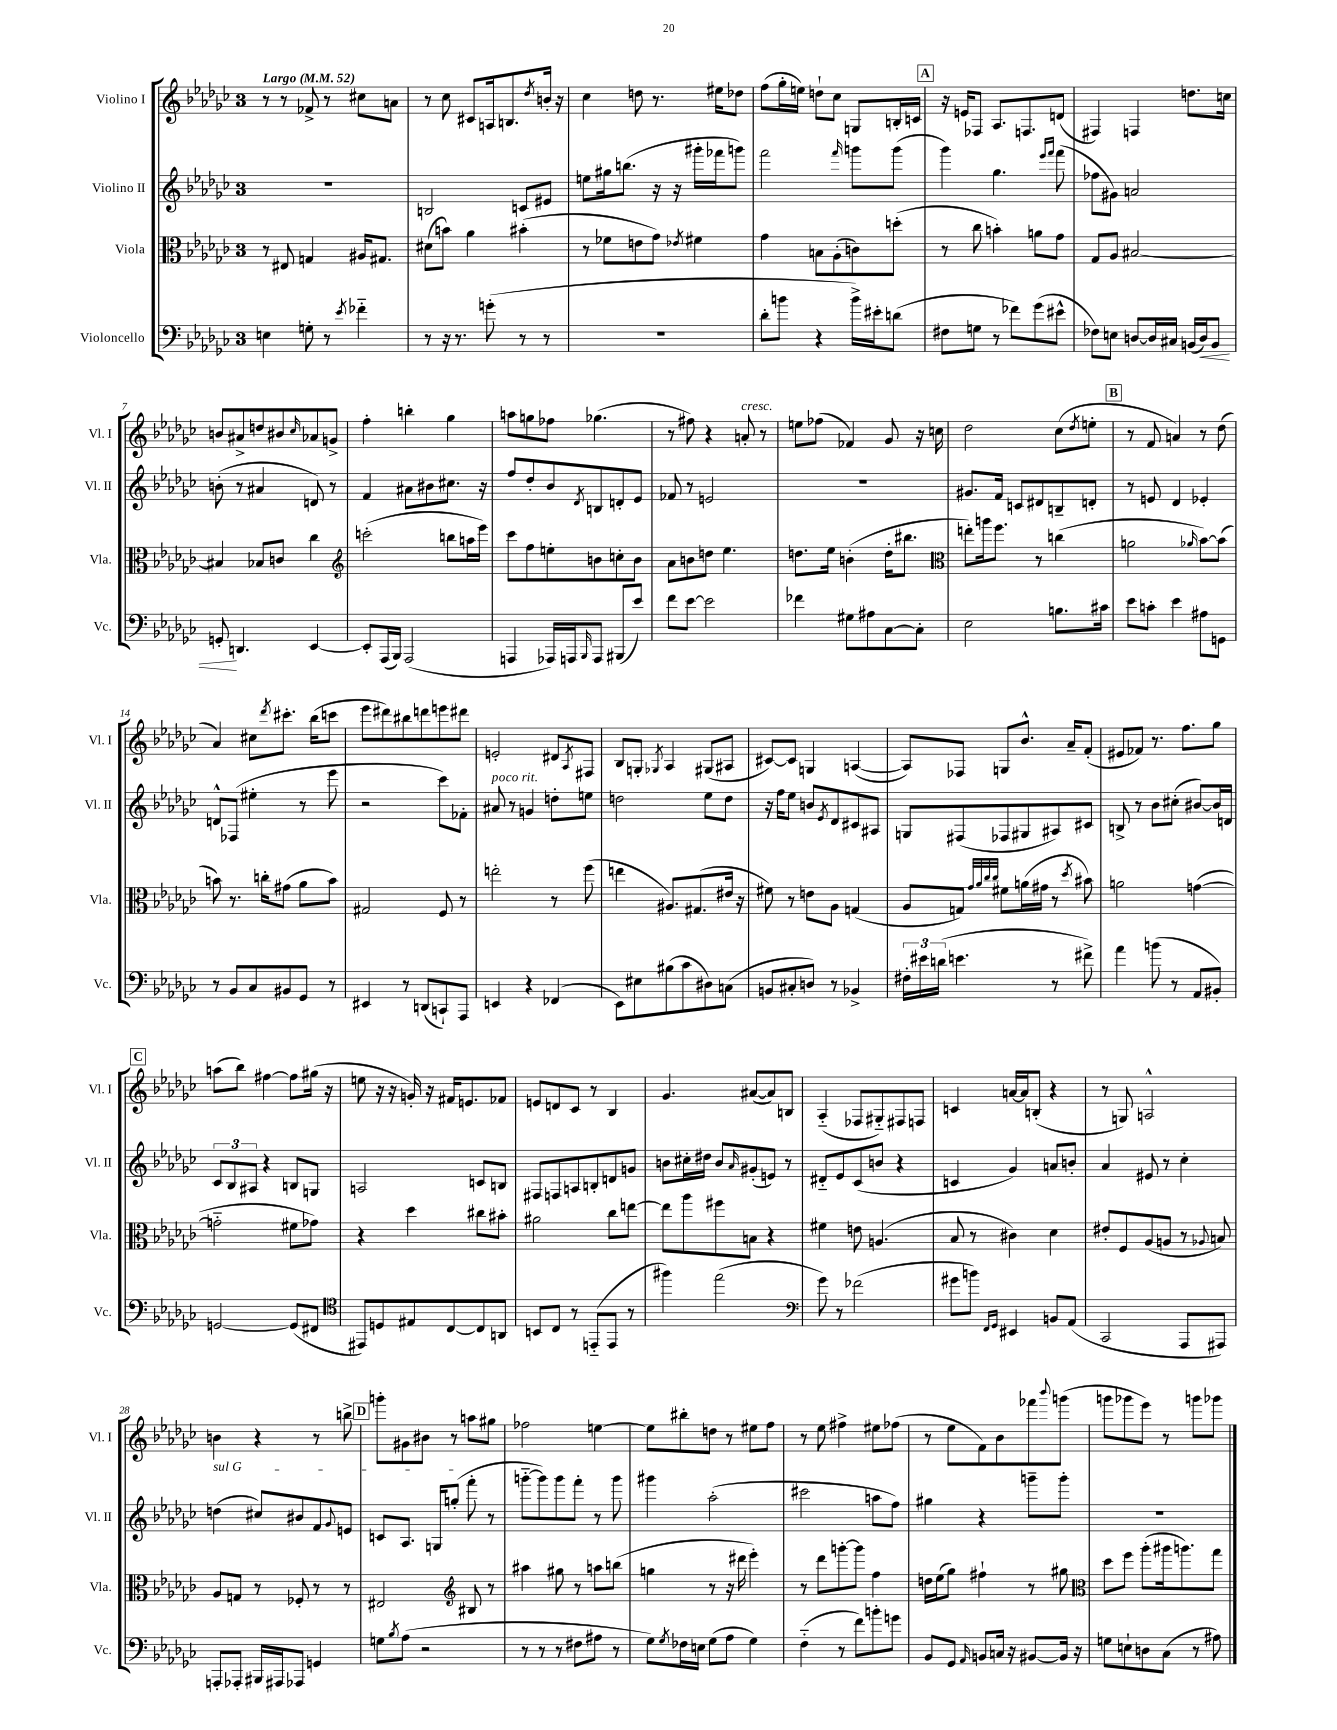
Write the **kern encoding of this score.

**kern	**kern	**kern	**kern
*staff4	*staff3	*staff2	*staff1
*clefF4	*clefC3	*clefG2	*clefG2
*k[b-e-a-d-g-c-]	*k[b-e-a-d-g-c-]	*k[b-e-a-d-g-c-]	*k[b-e-a-d-g-c-]
*M3/4	*M3/4	*M3/4	*M3/4
*MM52	*MM52	*MM52	*MM52
4E	8r	2.r	8r
.	8E#	.	8r
8G'	4G	.	8f-^
8r	.	.	8r
8qe-	.	.	.
4f-'~	16A#	.	8cc#
.	8.G#	.	.
.	.	.	8a
=	=	=	=
8r	(8d#	2B	8r
16r	8b)	.	8cc-
8.r	.	.	.
.	4a-	.	8c#
(8g'	.	.	16A
.	.	.	8.B
8r	(4b#'	8c	.
.	.	.	8qdd-
8r	.	8e#	16b'
.	.	.	16r
=	=	=	=
2.r	8r	8ee	4cc-
.	8f-	16gg#	.
.	.	(8.bb	.
.	8e	.	8dd
.	8g-)	16r	8.r
.	.	16r	.
.	8qe-	.	.
.	4f#	16ggg#'	.
.	.	16fff-	16ee#
.	.	8ggg)	8dd-
=	=	=	=
8d-'	4g-	2fff	(8ff
8b	.	.	16gg-'
.	.	.	16ee)
4r	8B	.	8dd`
.	(8A-'	.	8cc-
.	.	16qqfff	.
16b^)	8c)	8ggg	8G
16e#'	.	.	.
(8d	(8dd'	(8ggg	16B'
.	.	.	16c
=	=	=	=
8F#	8r	4ggg-)	16r
.	.	.	16e
8G	8cc-	.	8F-
8r	4b')	4.gg-	8.A-
8f-)	.	.	.
.	.	.	8.F
(8g-	8a	.	.
.	.	16qqeee-	.
.	.	16qqfff	.
8e#^^	8g-	(8fff	(8d
=	=	=	=
8F-)	8G-	8ff-	4F#)
8E	8A-	8g#)	.
[8D	[2B#	2a	4F
16D]	.	.	.
16C#	.	.	.
(16BB	.	.	8.dd
16D)	.	.	.
8BB	.	.	.
.	.	.	16cc
=	=	=	=
8GG'	4B#]	(8b'	8b
4.DD	.	8r	8a#^
.	8B-	4a#	8dd
.	8c	.	8b#
.	.	.	16qqcc-
[4EE-	4cc-	8d)	8a-
.	.	8r	8g^
=	=	=	=
*	*clefG2	*	*
8EE-']	(2ccc'	4f	4ff'
(16AAA-	.	.	.
16BBB-)	.	.	.
(2AAA-	.	8a#	4bb'
.	.	8b#	.
.	8bb	8.cc#	4gg-
.	16aa	.	.
.	16eee-)	16r	.
=	=	=	=
4AAA	8ccc-	8ff	8aa
.	8ff	8dd-'	8gg
16AAA-)	8ee'	8b-	8ff-
16AAA	.	.	.
16qqBBB-	.	8qd-	.
8AAA	8b	8B	(4.gg-
(8BBB#	8cc'	8d'	.
8e-)	8b	8e-	.
=	=	=	=
8f	8a-	8f-	8r
[8e-	8b	8r	8ff#)
2e-]	8dd	2e	4r
.	4.ee-	.	.
.	.	.	8a'
.	.	.	8r
=	=	=	=
4f-	8.dd	2.r	8ee
.	.	.	(8ff-
.	16ee-	.	.
8G#	(4b'	.	4f-)
8A#	.	.	.
[8C-	16dd'	.	8g-
.	8.bb#	.	.
8C-']	.	.	16r
.	.	.	16cc
=	=	=	=
*	*clefC3	*	*
2E-	8ee')	8.g#	2dd-
.	16aa	.	.
.	8.ff	16f	.
.	.	8c	.
.	8r	8d#	.
8.B	(4cc	8B~	(8cc-
.	.	.	8qdd-
.	.	8d'	8ee'
16c#	.	.	.
=	=	=	=
8e-	2a	8r	8r
8c'	.	8e	8f
4e-	.	4d-	4a)
.	16qqa-	.	.
8A#	[8b-)	4e-'	8r
8GG	(8b-]	.	(8dd-
=	=	=	=
8r	8b)	8d^^	4a-)
8BB-	8.r	(8F-	.
8C-	.	4ee#'	8cc#
.	16cc'	.	.
.	.	.	8qddd-
8BB#	(8g#	.	8.ccc#'
8GG-	8a-	8r	.
.	.	.	(16bb-
8r	8b)	8eee-	8ccc
=	=	=	=
4EE#	2G#	2r	8eee-
.	.	.	8ddd#)
8r	.	.	8bb#
(8DD	.	.	8ddd
8CC`)	8F	8ccc-)	8eee
8AAA-	8r	8f-'	8ddd#
=	=	=	=
4EE	2ee'	8a#	2e'
.	.	8r	.
4r	.	4g	.
(4FF-	8r	8dd'	8d#
.	.	.	8qA-
.	(8ff	8ee	8F#
=	=	=	=
8EE-)	4ee	2dd	8B-
8E#	.	.	8G'
.	.	.	8qG-
(8B#	8.A#)	.	4A-
8c-	.	.	.
.	(8.G#	.	.
8D#)	.	8ee-	(8G#
(8C	16e#	8dd	8A#
.	16r	.	.
=	=	=	=
8BB	8f#)	16r	[8c#)
.	.	16ff	.
8C#'	8r	8ee-	8c#]
8D)	8e	8b	4G
.	.	8qe-	.
8r	8A-	8d-	.
4BB-^	(4G	8c#	([4A
.	.	8A#	.
=	=	=	=
24F#'	8A-	8G	8A])
24e#	.	.	.
(24d	.	.	.
4.e	8G)	(8F#	8F-
.	32qqg-	.	.
.	32qqa-	.	.
.	32qqcc-	.	.
.	32qqcc-	.	.
.	8f#	8F-	8G
.	(16a	8G#	8.b-^^
.	16g#	.	.
8r	8r	8A#)	.
.	.	.	16a-~
.	8qdd-	.	.
8f#^)	8b#)	8c#	(8f'
=	=	=	=
4a-	2a	8B^	8e#
.	.	8r	8f-)
(8b	.	8b-	8.r
8r	.	(8cc#'	.
.	.	.	8.ff
8AA-	([4g	[8b#)	.
8BB#')	.	16b#]	8gg-
.	.	16d	.
=	=	=	=
[2GG	2g'~]	12c-	(8aa
.	.	12B-	.
.	.	.	8bb-)
.	.	12A#	.
.	.	4r	[4ff#
(8GG]	8f#	8B	8ff#]
8FF#	8g-)	8G	(16gg#
.	.	.	16r
=	=	=	=
*clefC4	*	*	*
8EE#)	4r	2A	8ee
8D	.	.	16r
.	.	.	16r
8E#	4dd-	.	16g')
.	.	.	16r
[8C-	.	.	16f#
.	.	.	8.e
8C-]	8cc#	8c	.
8AA	8b#'	8B	8f-
=	=	=	=
8BB	2a#	8F#	8e
8C-	.	8F	8d
8r	.	8A	8c-
(8EE'~	.	8B'	8r
8EE	8cc-	8d	4B-
8r	[8ee	8g	.
=	=	=	=
4ff#)	8ee]	8b	4.g-
.	8aa-	16cc#'	.
.	.	16dd#	.
(2ee-	8ff#	8b	.
.	.	16qqa-	.
.	8B	(8g#'	([8a#
.	4r	8e)	8a#])
.	.	8r	8B
=	=	=	=
*clefF4	*	*	*
8g-)	4f#	8d#'~	(4A-'~
8r	.	8e-	.
(2f-	8e	(8c-	8F-
.	(4.A	8b	8G#'~)
.	.	4r	8F#
.	.	.	8F
=	=	=	=
8g#	8B-	4c	4c
8b)	8r	.	.
16qqFF	.	.	.
16qqGG-	.	.	.
4EE#	4c#)	4g-)	[16a
.	.	.	16a]
.	.	.	(8B'
8BB	4d-	8a	4r
(8AA-	.	8b'	.
=	=	=	=
2CC-	8e#'	4a-	8r
.	8F	.	8G)
.	(8A-	8e#	2A^^
.	8A	8r	.
8AAA-	8r	4cc-'	.
.	8qqA-	.	.
8AAA#)	8B)	.	.
=	=	=	=
8AAA'	8A-	(4dd	4b
8AAA-'	8G	.	.
16BBB#	8r	8cc#)	4r
16AAA#	.	.	.
8AAA-	8F-'	8b#	.
4GG	8r	8f	8r
.	.	8qqg-	.
.	8r	8e	8bb^
=	=	=	=
8G	2E#	8c	8ggg'
8qB-	.	.	.
(8A-	.	8.A-	8g#
2r	.	.	8b#
.	.	16G	.
.	.	(8gg'	8r
*	*clefG2	*	*
.	8B#	8fff'	8aa
.	8r	8r	8gg#
=	=	=	=
8r	4aa#	[8ggg'~	2ff-
8r	.	8ggg])	.
8r	8gg#	8ggg	.
8F#	8r	8fff'	.
8A#	8aa	8r	[4ee
8r	(8bb	8ggg	.
=	=	=	=
8G-)	4gg	4ggg#	8ee]
8qG-	.	.	.
16F-	.	.	8bb#'
16E	.	.	.
(8G-	8r	(2aa-'	8dd
8A-	16r	.	8r
.	16ddd#	.	.
4G-)	4eee-')	.	8ee#
.	.	.	8ff
=	=	=	=
(4F'~	8r	2ccc#	8r
.	8ddd-	.	8ee-
8r	[8ggg'	.	4ff#^
8f)	8ggg]	.	.
8b'	4ff	8aa	8ee#
8g	.	8ff)	(8ff-
=	=	=	=
8BB-	16dd	4gg#	8r
.	(16ee-	.	.
8GG-	8gg-)	.	8ee-
16qqAA-	.	.	.
8BB	4ff#`	4r	8f)
16C	.	.	8b-
16r	.	.	.
[8BB#	8r	8ggg~	8fff-
.	.	.	8qqbbb-
16BB#]	8gg#	8ggg'	(8ggg
16r	.	.	.
=	=	=	=
*	*clefC3	*	*
8G	8dd-	2.r	8ggg
8E`	8ff	.	8ggg-
8D	(8aa-'	.	8eee-)
(8C-	16aa#	.	8r
.	8.aa)	.	.
8r	.	.	8ggg
8A#)	8gg-	.	8ggg-
==	==	==	==
*-	*-	*-	*-
